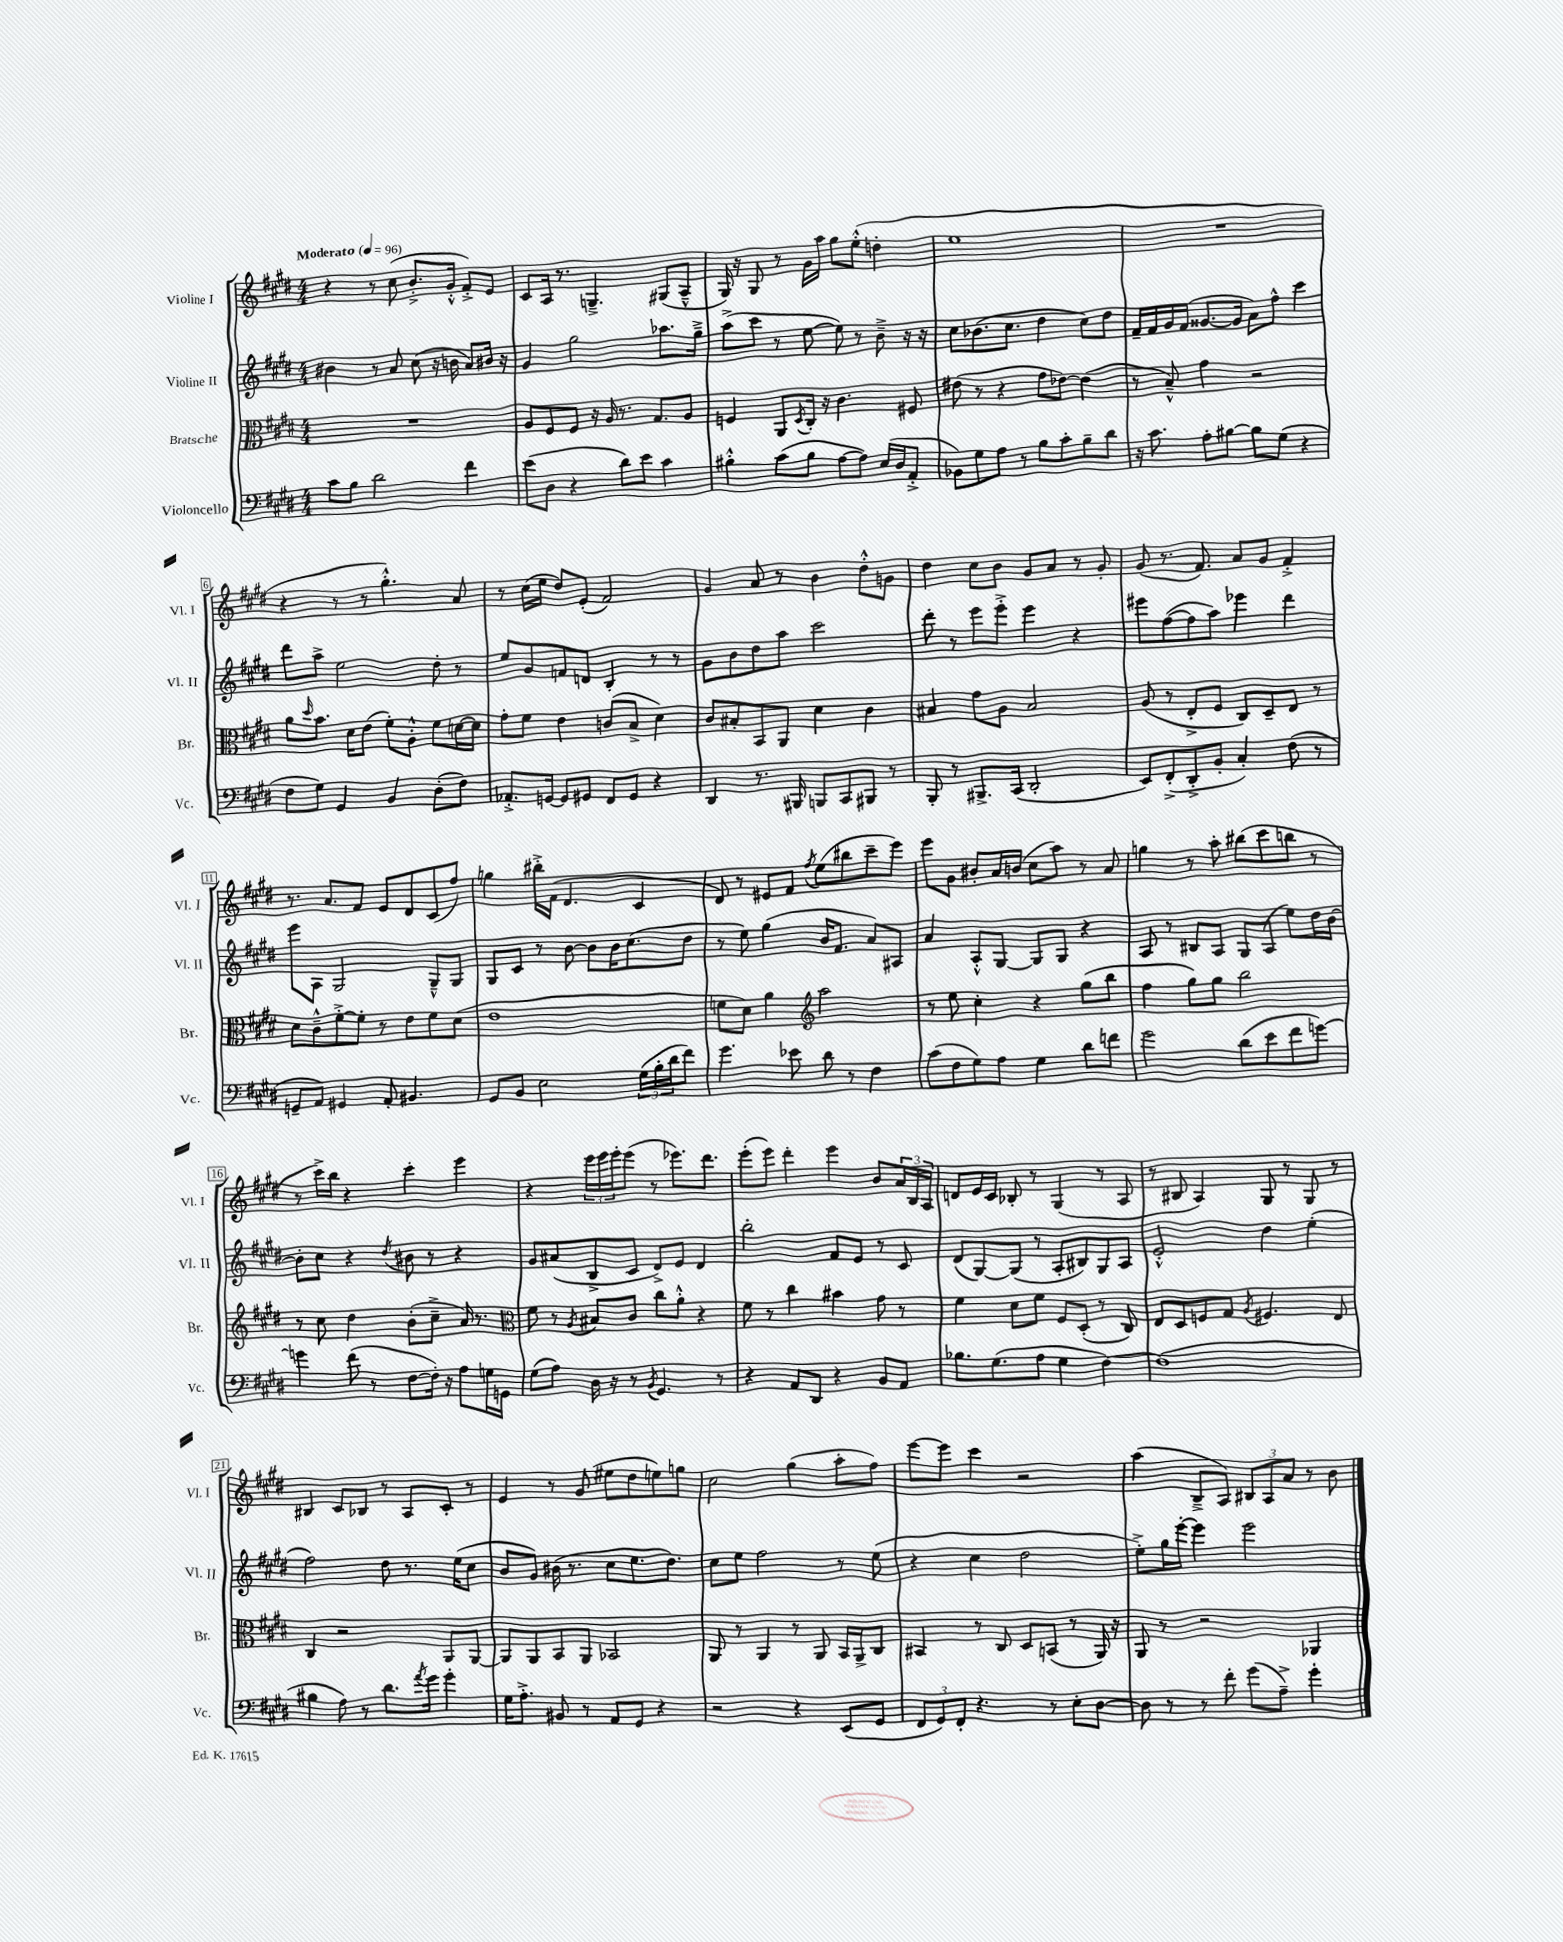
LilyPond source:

<<
\new StaffGroup <<
\new Staff = "s0" \with { instrumentName = "Violine I" shortInstrumentName = "Vl. I" } {
    \clef treble \key e \major \numericTimeSignature \time 4/4 \tempo "Moderato" 4 = 96
    r4 r8 cis''8( b'8.-.-> gis'16-.-^ fis'8-.->) e'8 |
    cis'8 a16 r8. g4.---> gis8( a8---^ |
    gis16) r16 gis8 r8 gis'16 a''16 gis''8 e''8-.-^( d''4-. |
    e''1 |
    R1 |
    r4 r8 r8 gis''4.-.-^) a'8 |
    r8 cis''16( e''16 dis''8) e'8-.( fis'2) |
    gis'4 a'8 r8 b'4 dis''8-.-^ g'8 |
    dis''4 cis''8 b'8 gis'8 a'8 r8 gis'8-. |
    gis'8( r8. fis'8.) a'8 gis'8 fis'4-.-> |
    r8. a'8. fis'8 e'8 dis'8 cis'8( fis''8) |
    g''4 bis''16-.-> fis'16( dis'4. cis'4 |
    dis'8) r8 eis'8 fis'8 \acciaccatura { fis''8 } e''8( bis''8 cis'''8-- e'''8) |
    e'''8 gis'8 bis'8-. a'16 b'16( cis''8 a''8) r8 a'8 |
    g''4 r8 a''8-. bis''8( cis'''8 b''8 r8 |
    r8 cis'''16->) b''16 r4 cis'''4-. e'''4 |
    r4 \tuplet 3/2 { e'''16 e'''16 e'''16-. } e'''8( r8 ees'''8.) dis'''8. |
    e'''8-.( e'''8) dis'''4-. e'''4 b'8 \tuplet 3/2 { a'16 b16 a16 } |
    d'8 e'16 cis'16 bes8-. r8 gis4( r8 a8 |
    r8 bis8 a4) gis8 r8 gis8 r8 |
    bis4 cis'8 bes8 r8 a8 cis'8-. r8 |
    e'4 r8 gis'8( eis''8 dis''8 e''8) g''8 |
    cis''2 gis''4( a''8-. fis''8) |
    e'''8~ e'''8 cis'''4 r2 |
    a''4( b8---> a8) \tuplet 3/2 { bis8 a8 a'8 } r8 b'8 \bar "|." |
}
\new Staff = "s1" \with { instrumentName = "Violine II" shortInstrumentName = "Vl. II" } {
    \clef treble \key e \major \numericTimeSignature \time 4/4
    bis'4 r8 a'8 cis''8( r16 b'16 a'8) bis'16 r16 |
    gis'4 gis''2 aes''8. gis''16---> |
    a''8->( cis'''8 r8 e''8~ e''8) r8 b'8---> r16 r16 |
    cis''8 bes'8.( cis''8. dis''4 cis''8) dis''8 |
    fis'16-- fis'16 gis'16 fis'16( gisis'8.~ gisis'16 a'8) fis''8-^ cis'''4 |
    dis'''8 a''8-> e''2 dis''8-. r8 |
    e''8 gis'8 f'8 d'8 b4-. r8 r8 |
    gis'8 b'8 dis''8 a''8 cis'''2 |
    dis'''8-. r8 e'''8 e'''8-.-> e'''4 r4 |
    eis'''8 fis''8~( fis''8 a''8) ees'''4 dis'''4 |
    e'''8 a8 gis2 gis8---^ gis8 |
    gis8 cis'8 r8 b'8~ b'8 b'16 cis''8.( dis''8 |
    r8 e''8) gis''4( b'16 fis'8. a'8) ais8 |
    a'4 a8-.-^ gis8~ gis8 gis8 r4 |
    a8 r8 bis8 a8 gis8 a8( e''8) dis''16 b'16~ |
    b'8-. cis''8 r4 \acciaccatura { dis''8 } bis'8 r8 r4 |
    gis'8 ais'8( b8-> cis'8 dis'8->) e'8 dis'4 |
    b''2-. fis'8 e'8 r8 cis'8 |
    dis'8( gis8~) gis8( r8 a8-. bis8) gis8 a8 |
    e'2-.-^ dis''4 e''4-.( |
    fis''2) dis''8 r8. e''16( cis''8 |
    b'8 gis'8) bis'16( r8. cis''8 e''8. dis''8.) |
    cis''8 e''8 fis''2 r8 e''8( |
    r4 cis''4 dis''2 |
    e''8-.->) gis''16 e'''16~-. e'''4 e'''2 \bar "|." |
}
\new Staff = "s2" \with { instrumentName = "Bratsche" shortInstrumentName = "Br." } {
    \clef alto \key e \major \numericTimeSignature \time 4/4
    R1 |
    a8 fis8 fis8 r16 a16 r8. gis8. a8 |
    f4 a,8 \acciaccatura { dis8 } cis16-. r16 cis'4. fis8 |
    eis'8( r8 r4 gis'8 ees'8~) ees'4( |
    r8 b8---^) gis'4 r2 |
    a'8 \grace { dis''16 } b'8. dis'16 e'8( fis'8-.) a8-.-^ fis'8 d'16~ d'16 |
    gis'8-. fis'8 e'4 c'8( b8-> dis'4) |
    cis'8 bis8-. b,8 a,8 dis'4 cis'4 |
    bis4 gis'8 a8 bis2 |
    a8( r8 e8-.-> fis8 cis8) dis8-- e8 r8 |
    dis'8 cis'8---^ fis'8~-.-> fis'8-. r8 e'8 fis'8 dis'8( |
    e'1 |
    f'8 dis'8) a'4 \clef treble a''2 |
    r8 e''8 cis''4-. r4 gis''8( b''8 |
    fis''4 gis''8) gis''8 b''2 |
    r8 cis''8 dis''4 b'8-.( cis''8---> a'16) r8. |
    \clef alto fis'8 r8 \acciaccatura { a8 } bis8 cis'8 cis''8 a'8-.-^ r4 |
    fis'8 r8 cis''4 bis'4 gis'8 r8 |
    fis'4 dis'8 fis'8 fis8 dis8-.( r8 cis8) |
    e8 dis8 f8 gis8 \acciaccatura { a8 } fis4. e8 |
    cis4 r2 a,8 a,8~ |
    a,8 a,8 b,8 a,8 bes,2 |
    a,8 r8 a,4 r8 a,8 b,16 a,16-> cis8 |
    bis,4 r8 cis8 dis8 b,8( r8 a,16) r16 |
    a,8 r8 r2 aes,4 \bar "|." |
}
\new Staff = "s3" \with { instrumentName = "Violoncello" shortInstrumentName = "Vc." } {
    \clef bass \key e \major \numericTimeSignature \time 4/4
    cis'8 b8 dis'2 fis'4 |
    e'8( dis8 r4 dis'8) e'8 cis'4 |
    bis4-.-^ cis'8( bis8 a8~ a8) e16( dis16 a,8-.-> |
    bes,8) gis8 a8 r8 b8 cis'8-. b8-- dis'8 |
    r16 cis'8. a8-. bis8~ bis8 gis8( r4 |
    fis8 gis8) gis,4 b,4 dis8-.( fis8) |
    aes,8.-.-> g,16~ g,8 gis,8 fis,8 gis,8 r4 |
    dis,4 r8. bis,,16 b,,8 cis,8 bis,,8 r8 |
    b,,8-. r8 bis,,8.-> cis,16( dis,2-. |
    e,8) fis,8-.->( dis,8-.-> b,8-. cis4-.) fis8( r8 |
    g,8-- a,8) gis,4 a,8-. bis,4. |
    gis,8 b,8 e2 \tuplet 3/2 { gis16( b16-. dis'16 } fis'8) |
    gis'4. ees'8 dis'8 r8 fis4 |
    cis'8( fis8 gis8) a8 gis4 dis'8 f'8 |
    gis'2 dis'8( e'8 fis'8 g'8~) |
    g'4 fis'8( r8 fis8~ fis16-.) r16 a8 g16 g,16 |
    gis8( a8) dis16 r16 r8 \acciaccatura { b,8 } gis,4. r8 |
    r4 a,8 dis,8 r4 b,8 a,8 |
    bes8. gis8.( a8 gis4 fis4~) |
    fis1( |
    bis4 a8) r8 dis'8. \acciaccatura { a'8 } gis'16 gis'4-. |
    gis16 a8.-.-> bis,8 r8 a,8 gis,8 r4 |
    r2 r4 e,8( gis,8 |
    \tuplet 3/2 { fis,8 gis,8) fis,8-. } r4. r8 e8-. dis8~ |
    dis8 r8 r8 fis'8-. gis'8( a8--->) gis'4-. \bar "|." |
}
>>
>>
\layout { \context { \Score \override BarNumber.stencil = #(make-stencil-boxer 0.1 0.3 ly:text-interface::print) } }
